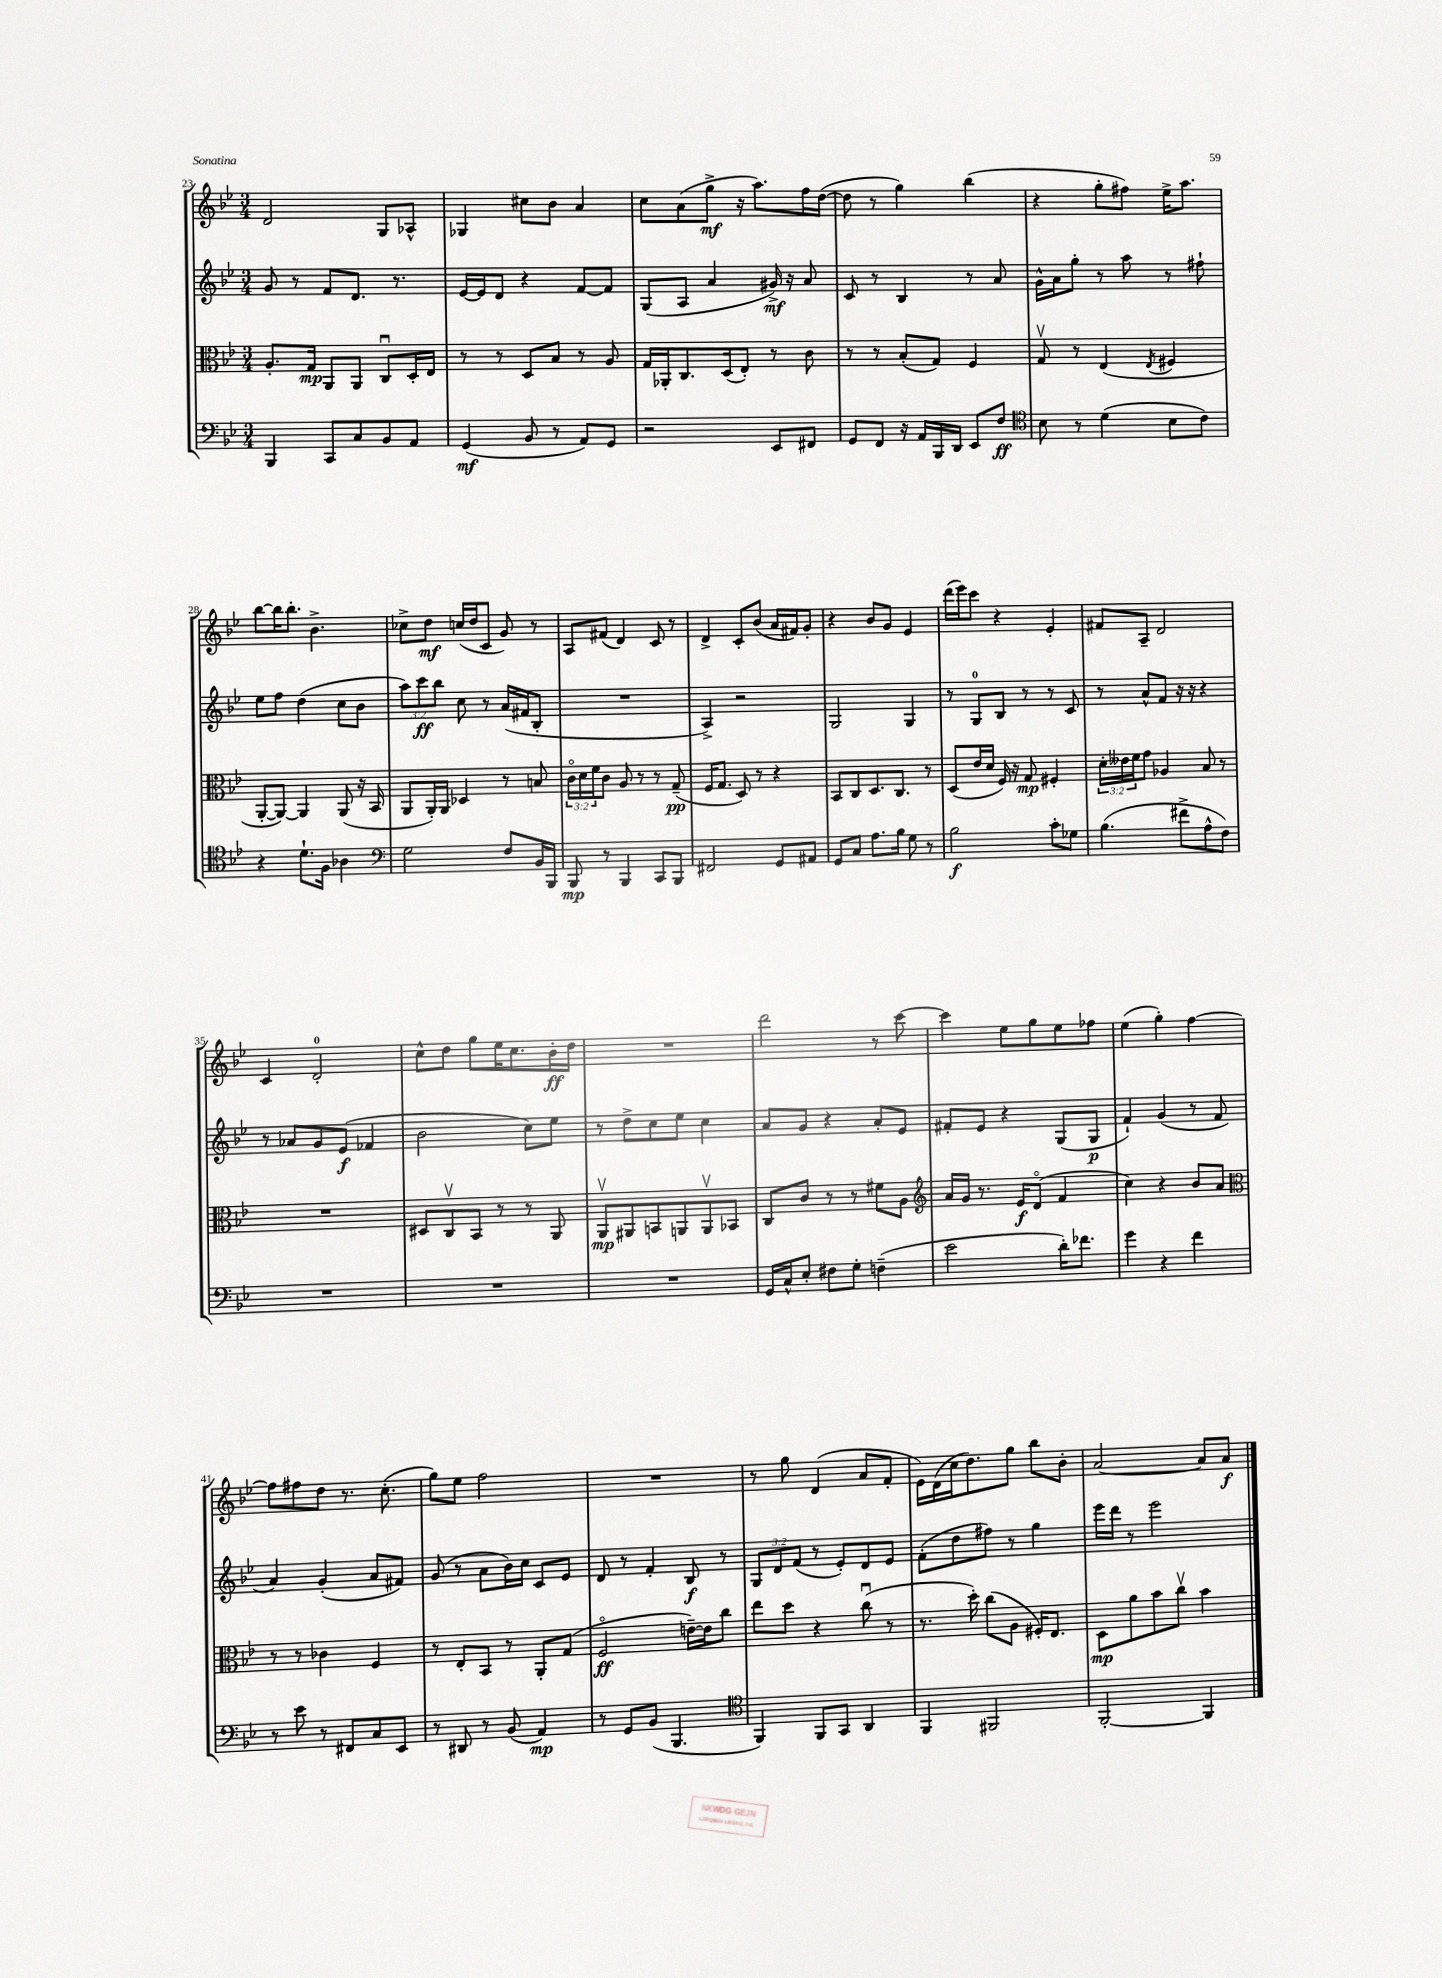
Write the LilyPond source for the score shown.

<<
\new StaffGroup <<
\new Staff = "s0" {
    \clef treble \key bes \major \numericTimeSignature \time 3/4
    d'2 g8 aes8-^ |
    ges4 cis''8 bes'8 a'4 |
    c''8 a'8( g''8->\mf r16 a''8.) f''16 d''16~( |
    d''8 r8 g''4) bes''4( |
    r4 g''8-. fis''8) ees''16-> a''8. |
    bes''8~ bes''16 bes''8.-. bes'4.-> |
    ces''8-> d''8\mf c''16( d''16 c'8 g'8) r8 |
    a8 fis'8( d'4) c'8 r8 |
    d'4-> c'8-. bes'8( a'16 fis'16) g'8-. |
    r4 bes'8 g'8 ees'4 |
    d'''16( ees'''16) c'''8 r4 ees'4-. |
    fis'8 a8-- d'2 |
    c'4 d'2-0-. |
    c''8-^ d''8 g''8 ees''16 c''8. bes'16-.\ff d''16 |
    R2. |
    d'''2 r8 c'''8~ |
    c'''4 ees''8 g''8 ees''8 fes''8 |
    ees''4( g''4-.) f''4~ |
    f''8 fis''8 d''8 r8. c''8.-.( |
    g''8) ees''8 f''2 |
    R2. |
    r8 g''8 d'4( a'8 f'8-. |
    ees'16) d'16( c''16 d''8.) g''8 bes''8 bes'8-. |
    a'2~ a'8 a'8\f \bar "|." |
}
\new Staff = "s1" {
    \clef treble \key bes \major \numericTimeSignature \time 3/4 \override Staff.TupletNumber.text = #tuplet-number::calc-fraction-text
    g'8 r8 f'8 d'8. r8. |
    ees'16~ ees'16 d'8 r4 f'8~ f'8 |
    g8( a8 a'4 gis'16->\mf) r16 a'8 |
    c'8 r8 bes4 r8 a'8 |
    g'16-^ a'16 g''8-. r8 a''8 r8 fis''8-! |
    ees''8 f''8 d''4( c''8 bes'8 |
    \tuplet 3/2 { a''8) c'''8\ff bes''8 } c''8 r8 a'16( fis'16 bes8-. |
    R2. |
    a4->) r2 |
    g2 g4 |
    r8 g8-0 bes8 r8 r8 c'8 |
    r8 a'8-^ f'8 r16 r16 r4 |
    r8 aes'8 g'8 ees'8\f( fes'4 |
    bes'2 c''8) ees''8 |
    r8 d''8-> c''8 ees''8 c''4 |
    a'8 g'8 r4 a'8-. ees'8 |
    fis'8-. ees'8 r4 g8( g8\p |
    f'4-!) g'4( r8 f'8 |
    a'4) g'4-.( a'8 fis'8) |
    g'8( r8 a'8 bes'16) c''16 c'8 ees'8 |
    d'8 r8 f'4-. bes8\f r8 |
    \tuplet 3/2 { g8 d'8 f'8( } r8 ees'8-.) d'8 ees'8 |
    f'8-.( d''8 fis''8) r8 g''4 |
    ees'''16 d'''16 r8 ees'''2 \bar "|." |
}
\new Staff = "s2" {
    \clef alto \key bes \major \numericTimeSignature \time 3/4 \override Staff.TupletNumber.text = #tuplet-number::calc-fraction-text
    a8.-. g16\mp a,8 a,8 c8\downbow d16-. ees16 |
    r8 r8 d8 bes8 r8 a8 |
    g16 aes,16-. c8. d16( ees8-.) r8 c'8 |
    r8 r8 bes8-.( g8) f4 |
    g8\upbow r8 ees4( \acciaccatura { ees8 } fis4 |
    a,8~-. a,8~) a,4 a,8( r16 bes,16 |
    a,8 a,16-.) a,16 des4 r8 b8 |
    \tuplet 3/2 { c'16\flageolet d'16 f'16 } c'8 a8 r8 r8 g8--\pp( |
    f16 g8. d8) r8 r4 |
    bes,8 c8 d8. c8. r8 |
    d8( ees'16 d'16 f16) r16 g8\mp fis4-. |
    \tuplet 3/2 { d'16-. eeses'16 f'16 } g'8 aes4 bes8 r8 |
    R2. |
    dis8 c8\upbow bes,8 r8 r8 a,8 |
    a,8\upbow\mp ais,8 b,8 a,8 a,8\upbow bes,8 |
    c8 c'8 r8 r8 fis'8 a8 |
    \clef treble a'16 g'16 r8. ees'16\f d'8\flageolet( f'4 |
    c''4) r4 bes'8 a'8 |
    \clef alto r8 r8 ces'4 f4 |
    r8 ees8-. bes,8 r8 a,8-. g8( |
    f2\flageolet\ff e'16~--) e'16 c''8 |
    ees''8 d''8 r4 c''8\downbow( r8 |
    r8. d''16-.) c''8( a8 fis16-.) ees8. |
    d8\mp a'8 bes'8 c''8\upbow bes'4 \bar "|." |
}
\new Staff = "s3" {
    \clef bass \key bes \major \numericTimeSignature \time 3/4
    bes,,4 c,8 c8 bes,8 a,8 |
    g,4\mf( bes,8 r8 a,8) g,8 |
    r2 ees,8 fis,8 |
    g,8 f,8 r16 a,16 bes,,16 d,16 ees,8 f8\ff |
    \clef tenor bes8 r8 d'4( bes8 c'8) |
    r4 d'8.-! f16 aes4 |
    \clef bass g2 f8 bes,16 bes,,16 |
    bes,,8\mp r8 bes,,4 c,8 bes,,8 |
    fis,2 g,8 ais,8 |
    g,8 c8 a8. bes16 g8 r8 |
    bes2\f c'8-. ges8 |
    bes4.( fis'8-> a8-^ f8) |
    R2. |
    R2. |
    R2. |
    g,16 c16-^ ees8-. fis8 g8-. f4--( |
    ees'2 d'16-.) fes'8. |
    g'4 r4 f'4 |
    r8 ees'8 r8 fis,8 c8 ees,8 |
    r8 dis,8 r8 bes,8( a,4\mp) |
    r8 g,8 bes,8( bes,,4. |
    \clef tenor f,4) f,8 g,8 a,4 |
    f,4 fis,2 |
    f,2~-. f,4 \bar "|." |
}
>>
>>
\layout { \context { \Score currentBarNumber = #23 } }
